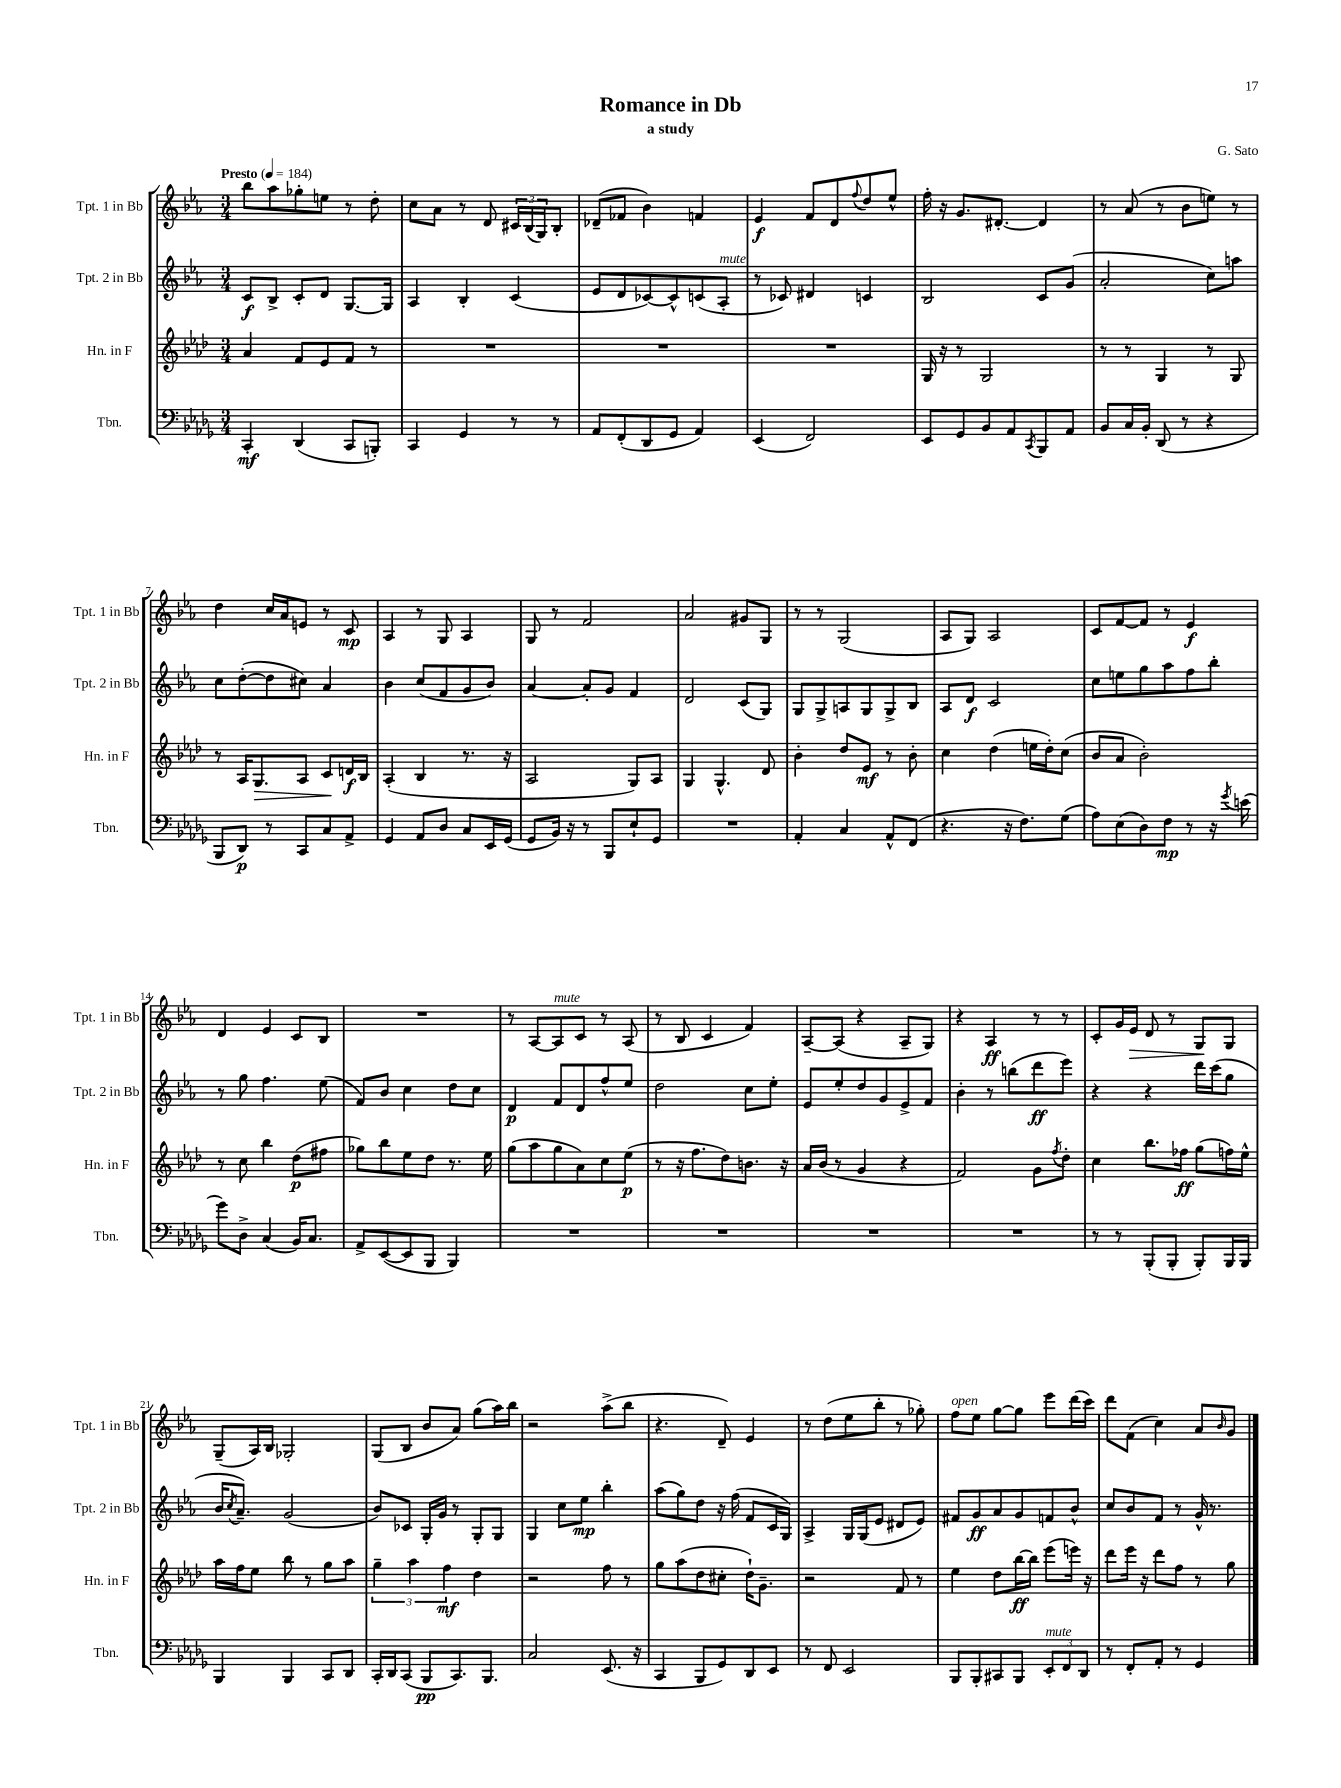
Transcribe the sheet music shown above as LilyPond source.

\header { title = "Romance in Db" composer = "G. Sato" subtitle = "a study" }
<<
\new StaffGroup <<
\new Staff = "s0" \with { instrumentName = "Tpt. 1 in Bb" shortInstrumentName = "Tpt. 1 in Bb" } {
    \clef treble \key ees \major \numericTimeSignature \time 3/4 \tempo "Presto" 4 = 184
    bes''8 aes''8 ges''8-. e''8 r8 d''8-. |
    c''8 aes'8 r8 d'8 \tuplet 3/2 { cis'16 bes16( g16) } bes8-. |
    des'8--( fes'8 bes'4) f'4 |
    ees'4\f f'8 d'8 \appoggiatura { f''8 } d''8 ees''8-^ |
    f''16-. r16 g'8. dis'8.~-. dis'4 |
    r8 aes'8( r8 bes'8 e''8) r8 |
    d''4 c''16 aes'16 e'8 r8 c'8\mp |
    aes4 r8 g8 aes4 |
    g8 r8 f'2 |
    aes'2 gis'8 g8 |
    r8 r8 g2( |
    aes8 g8) aes2 |
    c'8 f'8~ f'8 r8 ees'4\f |
    d'4 ees'4 c'8 bes8 |
    R2. |
    r8 aes8~ aes8^\markup { \italic "mute" } c'8 r8 aes8( |
    r8 bes8 c'4 f'4) |
    aes8~-- aes8( r4 aes8-- g8) |
    r4 aes4\ff r8 r8 |
    c'8-. g'16 ees'16\> d'8 r8 g8\! g8 |
    g8--( aes16) bes16 ges2-. |
    g8( bes8 bes'8 aes'8) g''8( aes''16) bes''16 |
    r2 aes''8->( bes''8 |
    r4. d'8--) ees'4 |
    r8 d''8( ees''8 bes''8-. r8 ges''8-.) |
    f''8^\markup { \italic "open" } ees''8 g''8~ g''8 ees'''8 d'''16( c'''16) |
    d'''8 f'8( c''4) aes'8 \grace { bes'16 } g'8 \bar "|." |
}
\new Staff = "s1" \with { instrumentName = "Tpt. 2 in Bb" shortInstrumentName = "Tpt. 2 in Bb" } {
    \clef treble \key ees \major \numericTimeSignature \time 3/4
    c'8\f bes8-> c'8-. d'8 g8.~ g16 |
    aes4 bes4-. c'4( |
    ees'8 d'8 ces'8~) ces'8-^ c'8( aes8-.^\markup { \italic "mute" } |
    r8 ces'8) dis'4 c'4 |
    bes2 c'8 g'8( |
    aes'2-. c''8) a''8 |
    c''8 d''8~-.( d''8 cis''8) aes'4 |
    bes'4 c''8( f'8 g'8 bes'8) |
    aes'4~ aes'8-. g'8 f'4 |
    d'2 c'8( g8) |
    g8 g8-> a8 g8 g8-> bes8 |
    aes8 d'8\f c'2 |
    c''8 e''8 g''8 aes''8 f''8 bes''8-. |
    r8 g''8 f''4. ees''8( |
    f'8) bes'8 c''4 d''8 c''8 |
    d'4\p f'8 d'8 f''8-^ ees''8 |
    d''2 c''8 ees''8-. |
    ees'8 ees''8-. d''8 g'8 ees'8-> f'8 |
    bes'4-. r8 b''8( d'''8\ff ees'''8) |
    r4 r4 d'''16 c'''16( g''8 |
    bes'16 \acciaccatura { c''8 } aes'8.--) g'2( |
    bes'8) ces'8 g16-. g'16 r8 g8-. g8 |
    g4 c''8 ees''8\mp bes''4-. |
    aes''8( g''8) d''8 r16 f''16( f'8 c'16 g16) |
    aes4-> g16 g16( ees'8 dis'8 ees'8) |
    fis'8 g'8\ff aes'8 g'8 f'8 bes'8-^ |
    c''8 bes'8 f'8 r8 g'16-^ r8. \bar "|." |
}
\new Staff = "s2" \with { instrumentName = "Hn. in F" shortInstrumentName = "Hn. in F" } {
    \clef treble \key aes \major \numericTimeSignature \time 3/4
    aes'4 f'8 ees'8 f'8 r8 |
    R2. |
    R2. |
    R2. |
    g16 r16 r8 g2 |
    r8 r8 g4 r8 g8 |
    r8 aes16 g8.\> aes8 c'8\! d'16\f bes16 |
    aes4-.( bes4 r8. r16 |
    aes2 g8) aes8 |
    g4 g4.-^ des'8 |
    bes'4-. des''8 ees'8\mf r8 bes'8-. |
    c''4 des''4( e''16 des''16-.) c''8( |
    bes'8 aes'8 bes'2-.) |
    r8 c''8 bes''4 des''8\p( fis''8 |
    ges''8) bes''8 ees''8 des''8 r8. ees''16 |
    g''8( aes''8 g''8 aes'8) c''8 ees''8\p( |
    r8 r16 f''8. des''8) b'8. r16 |
    aes'16 bes'16( r8 g'4 r4 |
    f'2) g'8 \acciaccatura { f''8 } des''8-. |
    c''4 bes''8. fes''16\ff g''8( f''16) ees''16-^ |
    aes''16 f''16 ees''8 bes''8 r8 g''8 aes''8 |
    \tuplet 3/2 { g''4-- aes''4 f''4\mf } des''4 |
    r2 f''8 r8 |
    g''8 aes''8( des''8 cis''8-. des''16-!) g'8.-- |
    r2 f'8 r8 |
    ees''4 des''8 bes''16~\ff bes''16 ees'''8( e'''16) r16 |
    des'''8 ees'''16 r16 des'''8 f''8 r8 g''8 \bar "|." |
}
\new Staff = "s3" \with { instrumentName = "Tbn." shortInstrumentName = "Tbn." } {
    \clef bass \key des \major \numericTimeSignature \time 3/4
    c,4-.\mf des,4( c,8 b,,8-.) |
    c,4 ges,4 r8 r8 |
    aes,8 f,8-.( des,8 ges,8 aes,4) |
    ees,4( f,2) |
    ees,8 ges,8 bes,8 aes,8 \acciaccatura { c,8 } bes,,8 aes,8 |
    bes,8 c16 bes,16-. des,8( r8 r4 |
    bes,,8 des,8\p) r8 c,8 c8 aes,8-> |
    ges,4 aes,8 des8 c8 ees,16 ges,16( |
    ges,8 bes,16) r16 r8 bes,,8 ees8-! ges,8 |
    R2. |
    aes,4-. c4 aes,8-^ f,8( |
    r4. r16 f8.) ges8( |
    aes8) ees8( des8) f8\mp r8 r16 \acciaccatura { ges'8 } e'16( |
    ges'8) des8-> c4( bes,16) c8. |
    aes,8-> ees,8~( ees,8 bes,,8 bes,,4) |
    R2. |
    R2. |
    R2. |
    R2. |
    r8 r8 bes,,8-.( bes,,8-. bes,,8-.) bes,,16 bes,,16 |
    bes,,4 bes,,4 c,8 des,8 |
    c,16-. des,16 c,8( bes,,8\pp c,8.) bes,,8. |
    c2 ees,8.( r16 |
    c,4 bes,,8 ges,8) des,8 ees,8 |
    r8 f,8 ees,2 |
    bes,,8 bes,,8-. cis,8 bes,,8 \tuplet 3/2 { ees,8-.^\markup { \italic "mute" } f,8 des,8 } |
    r8 f,8-. aes,8-. r8 ges,4 \bar "|." |
}
>>
>>
